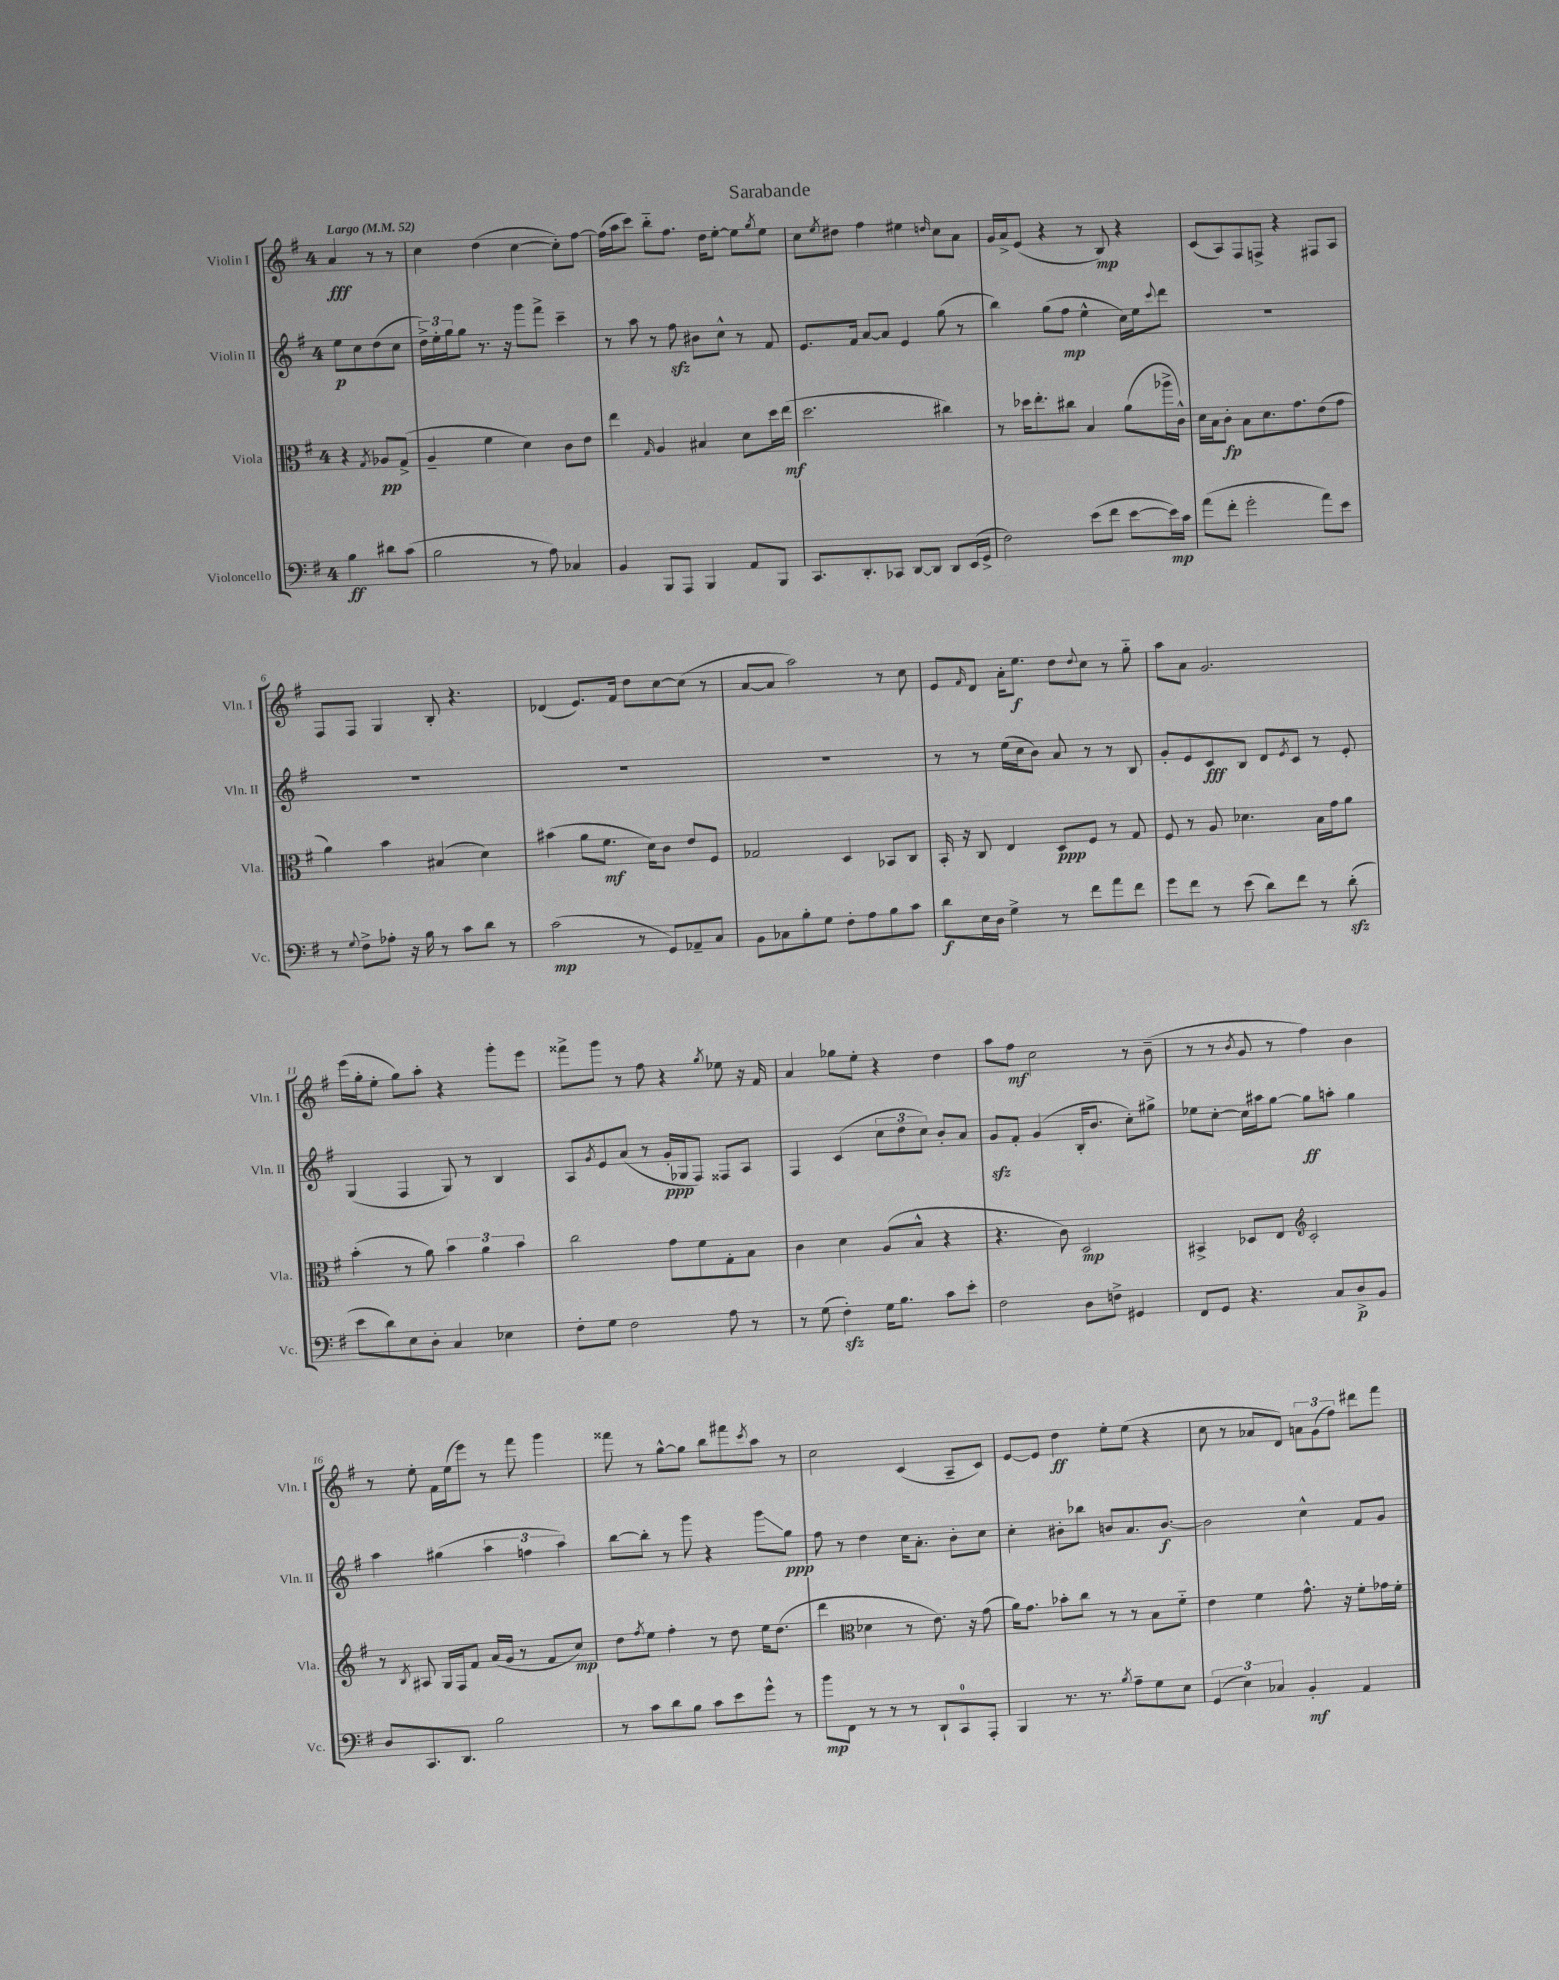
\header { title = "Sarabande" }
<<
\new StaffGroup <<
\new Staff = "s0" \with { instrumentName = "Violin I" shortInstrumentName = "Vln. I" } {
    \clef treble \key g \major \once \override Staff.TimeSignature.style = #'single-digit \time 4/4 \partial 2 \tempo "Largo" 4 = 52
    a'4\fff r8 r8 |
    c''4 d''4( c''4~ c''8-.) fis''8~ |
    fis''16( a''16 c'''8) b''8-_ fis''8. d''16 e''8~-. e''8 \acciaccatura { g''8 } e''8 |
    c''8 \acciaccatura { e''8 } dis''8 fis''4 eis''4 \grace { d''16 } c''8 a'8 |
    g'16 a'16-> e'8( r4 r8 b8\mp) r4 |
    c'8( a8) fis8 f8-> r4 fis8 a8 |
    fis8 fis8 g4 b8-. r4. |
    des'4( e'8.) fis'16 d''8 c''8~ c''8( r8 |
    a'8~ a'8 a''2) r8 c''8 |
    e'8 \grace { fis'16 } d'8 a'16-. e''8.\f d''8 \appoggiatura { d''8 } c''8 r8 g''8-_ |
    a''8 a'8 g'2. |
    e'''16( g''16-. e''8-. g''8) a''8-. r4 g'''8-. e'''8 |
    fisis'''8-> g'''8 r8 fis''8 r4 \acciaccatura { g''8 } ees''8 r16 fis'16 |
    a'4 ges''8 e''8-. r4 d''4 |
    a''8 fis''8\mf c''2 r8 b'8--( |
    r8 r8 \acciaccatura { b'8 } g'8 r8 fis''4) b'4 |
    r8 e''8-. fis'16 e''16( e'''8) r8 fis'''8 g'''4 |
    fisis'''8 r8 g''8~-^ g''8 b''8 fis'''8 \acciaccatura { c'''8 } a''8 r8 |
    c''2 c'4( a8-- c'8) |
    e'8~ e'8 d''4\ff e''8-. e''8( r4 |
    c''8 r8 aes'8 d'8) \tuplet 3/2 { a'8 g'8( fis''8) } dis'''8 fis'''8 \bar "|." |
}
\new Staff = "s1" \with { instrumentName = "Violin II" shortInstrumentName = "Vln. II" } {
    \clef treble \key g \major \once \override Staff.TimeSignature.style = #'single-digit \time 4/4 \partial 2
    e''8\p c''8 d''8( c''8 |
    \tuplet 3/2 { d''16->) e''16-. g''16 } g''8 r8. r16 g'''8 fis'''8-> c'''4-- |
    r8 a''8 r8 fis''8\sfz bis'8 c''8-^ r8 fis'8 |
    e'8. fis'16 a'8~ a'8 e'4 g''8( r8 |
    b''4) g''8( fis''8\mp e''4-^ c''16) e''16 \appoggiatura { c'''8 } d'''8 |
    R1 |
    R1 |
    R1 |
    R1 |
    r8 r8 e''16( c''16 b'8) a'8 r8 r8 b8 |
    g'8-. e'8 c'8\fff b8 d'8 \acciaccatura { e'8 } c'8 r8 e'8-. |
    g4( fis4 g8) r8 b4 |
    a8 \acciaccatura { g'8 } e'8 a'8( r8 g'16-.\ppp ges16 fis8) fisis8 a8 |
    fis4 c'4( \tuplet 3/2 { c''8 d''8 c''8) } b'8-. a'8 |
    g'8\sfz fis'8-. g'4( b16-. b'8. c''8-.) gis''8-> |
    ees''8 c''8~-. c''16 ais''16 g''8~ g''8\ff a''8-. g''4 |
    a''4 gis''4( \tuplet 3/2 { a''4 f''4 a''4) } |
    b''8~ b''8-. r8 g'''8 r4 g'''8\glissando g''8\ppp |
    fis''8 r8 d''4 c''16 a'8.-. b'8-. c''8 |
    c''4-. bis'8-. bes''8 b'8 a'8. b'8.~\f |
    b'2 c''4-^ fis'8 g'8 \bar "|." |
}
\new Staff = "s2" \with { instrumentName = "Viola" shortInstrumentName = "Vla." } {
    \clef alto \key g \major \once \override Staff.TimeSignature.style = #'single-digit \time 4/4 \partial 2
    r4 \acciaccatura { g8 } aes8\pp g8->( |
    a4-- fis'4 d'4) c'8 e'8 |
    e''4 \grace { g16 } a4 bis4 d'8 d''16 e''16\mf( |
    d''2. cis''4) |
    r8 des''16 e''8.-. cis''8 b4 a'8( aes''16-> c'16-^) |
    d'16 b16 c'8-.\fp b8 d'8. g'8. e'8( g'8 |
    a'4) b'4 bis4( d'4) |
    bis'4( a'8 fis'8.\mf d'16) c'8 e'8 fis8 |
    ges2 d4 bes,8 c8 |
    b,16-. r16 c8 e4 d8\ppp fis8 r8 g8 |
    fis8 r8 a8 des'4. b16 g'16 a'8 |
    b'4-.( r8 a'8) \tuplet 3/2 { b'4 a'4 b'4 } |
    c''2 g'8 fis'8 g8-. b8 |
    c'4 d'4 a8( b8-^ r4 |
    r4. c'8) d2\mp |
    bis,4-> des8 e8 \clef treble c'2-. |
    r8 \acciaccatura { b8 } ais8 g16 fis16 fis'8 a'16( g'16 r8 fis'8 c''8\mp) |
    d''8 \acciaccatura { fis''8 } e''8 fis''4-. r8 d''8 e''16 d''8.( |
    d'''4 \clef alto des'4 r8 e'8.) r16 g'8( |
    a'16) g'8. bes'8-. c''8 r8 r8 b8 fis'8-_ |
    e'4 fis'4 g'8.-^ r16 fis'8-. ges'16 fis'16-. \bar "|." |
}
\new Staff = "s3" \with { instrumentName = "Violoncello" shortInstrumentName = "Vc." } {
    \clef bass \key g \major \once \override Staff.TimeSignature.style = #'single-digit \time 4/4 \partial 2
    b4\ff dis'8 c'8( |
    b2 r8 a8) ces4 |
    b,4 b,,8 a,,8 b,,4 a,8 b,,8 |
    c,8. d,8.-. ces,8 d,8~ d,8 d,8 e,16( g,16-> |
    fis2) e'8( fis'8 e'8~ e'16\mp) c'16 |
    a'8( fis'8-. g'2-. a'8) e'8 |
    r8 \appoggiatura { g8 } fis8-> aes8-. r16 b16 r8 c'8 d'8 r8 |
    c'2\mp( r8 g,8) aes,8-- c8 |
    b,8 ces8 b8-. g8 fis8-. a8 b8 c'8 |
    d'8\f e16 d16 g4-> r8 fis'8 a'8 fis'8 |
    g'8 fis'8 r8 e'8( d'8) fis'8 r8 d'8-.\sfz( |
    e'8 d'8) e8 d8-. c4 ees4 |
    fis8-. g8 fis2 a8 r8 |
    r8 g8( fis4-.\sfz) g16 b8. c'8 e'8-. |
    fis2 d8 f8-> gis,4 |
    fis,8 g,8 r4. c8 d8->\p b,8 |
    d8 c,8. d,8. b2 |
    r8 c'8 d'8 b8 c'8 e'8 g'8-^ r8 |
    b'8\mp fis,8 r8 r8 r8 d,8-! c,8-0 a,,8-. |
    b,,4 r8. r8. \acciaccatura { b8 } a8-- g8 e8 |
    \tuplet 3/2 { g,4( e4) ces4 } b,4-.\mf a,4 \bar "|." |
}
>>
>>
